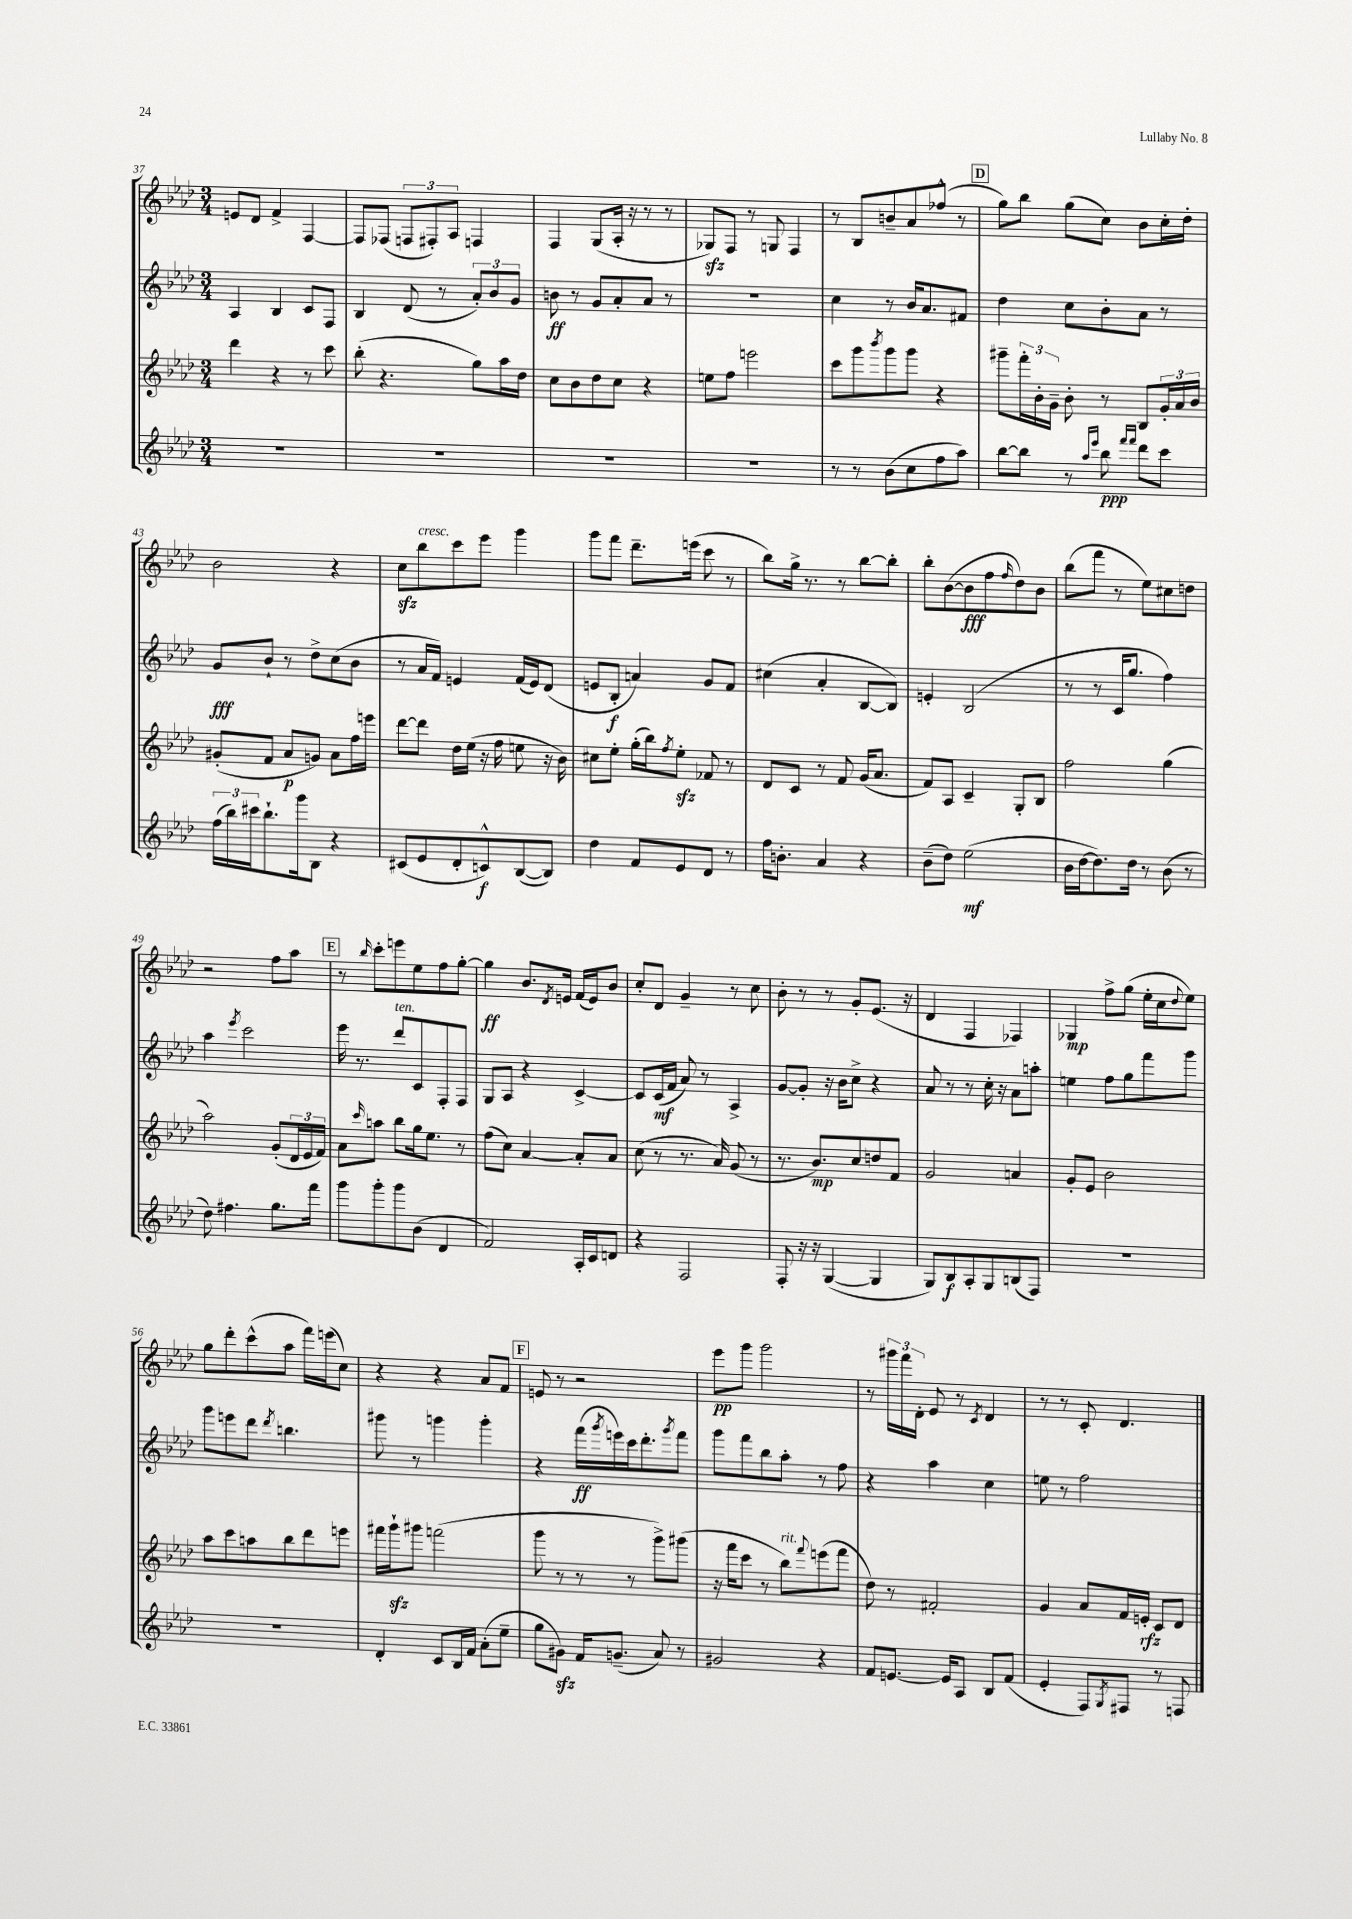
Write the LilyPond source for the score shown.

<<
\new StaffGroup <<
\new Staff = "s0" {
    \clef treble \key aes \major \numericTimeSignature \time 3/4
    e'8 des'8 f'4-> f4~ |
    f8 fes8( \tuplet 3/2 { f8 fis8-.) aes8 } f4 |
    f4 g8( aes16-. r16 r8 r8 |
    ges8\sfz) f8 r8 g8 f4 |
    r8 bes8 b'8-- aes'8 fes''8-^( r8 |
    \mark \markup { \box "D" } g''8) bes''8 g''8( c''8) bes'8 c''16-. des''16-. |
    bes'2 r4 |
    c''8\sfz bes''8^\markup { \italic "cresc." } c'''8 ees'''8 g'''4 |
    g'''8 f'''8 des'''8.-- e'''16( c'''8 r8 |
    bes''8) g''16-> r8. r8 bes''8~ bes''8-. |
    bes''8-. bes'8~( bes'8\fff f''8 \grace { f''16 } des''8) bes'8 |
    bes''8( f'''8 r8 ees''8) cis''8 d''8 |
    r2 f''8 aes''8 |
    \mark \markup { \box "E" } r8 \grace { bes''16 } c'''8-. e'''8 ees''8 f''8 g''8~-. |
    g''4\ff bes'8. \acciaccatura { des'8 } e'16 f'16( e'16) bes'8 |
    c''8-. des'8 g'4-- r8 c''8 |
    bes'8-. r8 r8 g'8-. ees'8.( r16 |
    des'4 f4 fes4) |
    ges4\mp f''8-> g''8( ees''16-. c''16 \appoggiatura { des''8 } ees''8) |
    g''8 des'''8-. c'''8-^( aes''8 f'''16) e'''16( c''8) |
    r4 r4 aes'8 f'8 |
    \mark \markup { \box "F" } e'8 r8 r2 |
    ees'''8\pp g'''8 g'''2 |
    r8 \tuplet 3/2 { gis'''16 f'''16 des'16-. } ees'8 r8 \acciaccatura { c'8 } des'4 |
    r8 r8 c'8-. des'4. \bar "|." |
}
\new Staff = "s1" {
    \clef treble \key aes \major \numericTimeSignature \time 3/4
    aes4 bes4 c'8 f8 |
    bes4 des'8( r8 \tuplet 3/2 { aes'8-.) bes'8 g'8 } |
    b'8\ff r8 g'8 aes'8-. aes'8 r8 |
    R2. |
    c''4 r8 bes'16 aes'8. fis'8 |
    \mark \markup { \box "D" } des''4 c''8 bes'8-. aes'8 r8 |
    g'8\fff bes'8-! r8 des''8-> c''8( bes'8 |
    r8 aes'16 f'16) e'4 f'16( e'16) des'8( |
    e'8 bes8-.\f a'4) g'8 f'8 |
    cis''4( aes'4-. bes8~ bes8) |
    e'4-. bes2( |
    r8 r8 c'16 g''8. f''4) |
    aes''4 \acciaccatura { ees'''8 } c'''2 |
    \mark \markup { \box "E" } ees'''16 r8. des'''8^\markup { \italic "ten." } c'8 f8-. f8 |
    g8 aes8 r4 c'4~-> |
    c'8 c'16\mf( f'16 aes'8) r8 aes4-> |
    g'8~ g'8-. r16 bes'16 c''8-> r4 |
    aes'8 r8 r8 c''16-. r16 aes'8 a''8-. |
    e''4 f''8 g''8 f'''8 g'''8 |
    g'''8 e'''8 des'''8 \acciaccatura { des'''8 } b''4. |
    gis'''8 r8 g'''4 g'''4-. |
    \mark \markup { \box "F" } r4 f'''16\ff( \acciaccatura { g'''8 } e'''16) c'''16 des'''8.-. \acciaccatura { g'''8 } f'''8 |
    g'''8 f'''8 bes''8 aes''8-. r8 f''8 |
    r4 aes''4 c''4 |
    e''8 r8 f''2 \bar "|." |
}
\new Staff = "s2" {
    \clef treble \key aes \major \numericTimeSignature \time 3/4
    des'''4 r4 r8 c'''8 |
    bes''8-.( r4. g''8) aes''16 des''16 |
    c''8 bes'8 des''8 c''8 r4 |
    e''8 f''8 e'''2 |
    c'''8 g'''8 \acciaccatura { bes'''8 } g'''8 g'''8 r4 |
    \mark \markup { \box "D" } gis'''8-- \tuplet 3/2 { f'''16-. bes'16-. g'16-- } bes'8-. r8 bes8 \tuplet 3/2 { g'16-. aes'16 bes'16 } |
    gis'8-.( f'8 aes'8\p g'8) aes'8 f''16 e'''16 |
    des'''8~ des'''8 des''16 ees''16( r16 f''16 e''8 r16 bes'16) |
    cis''8 ees''8-. g''16-.( bes''16) \acciaccatura { f''8 } ees''8-.\sfz fes'8 r8 |
    des'8 c'8 r8 f'8 g'16( aes'8. |
    f'8) aes8 c'4-- g8-. bes8 |
    f''2 g''4( |
    aes''2) g'8-.( \tuplet 3/2 { des'16 ees'16 f'16) } |
    \mark \markup { \box "E" } aes'8 \grace { c'''16 } a''8 bes''8 g''16 ees''8. r8 |
    f''8( c''8) aes'4~ aes'8-. aes'8 |
    c''8( r8 r8. aes'16) g'8( r8 |
    r8. bes'8.\mp) c''8 d''8 f'8 |
    g'2 a'4 |
    g'8-. ees'8 bes'2 |
    aes''8 c'''8 a''8 bes''8 des'''8 e'''8 |
    fis'''16 g'''16-!\sfz gis'''8 f'''2( |
    \mark \markup { \box "F" } g'''8 r8 r8 r8 g'''8->) gis'''8( |
    r16 f'''16 c'''8 r8 bes''8^\markup { \italic "rit." }) \appoggiatura { f'''8 } e'''8( f'''8 |
    des''8) r8 fis'2-. |
    g'4 aes'8 f'16 e'16-.\rfz c'8 des'8 \bar "|." |
}
\new Staff = "s3" {
    \clef treble \key aes \major \numericTimeSignature \time 3/4
    R2. |
    R2. |
    R2. |
    R2. |
    r8 r8 bes'8( c''8 f''8 aes''8) |
    \mark \markup { \box "D" } bes''8~ bes''8 r8 \grace { aes''16 ees'''16 } bes''8\ppp \grace { f'''16 f'''16 } des'''8 c'''8 |
    \tuplet 3/2 { f''16( bes''16) cis'''16 } bes''8.-! g'''16 bes8 r4 |
    cis'8( ees'8 des'8-. c'8-^\f) bes8~( bes8) |
    des''4 f'8 ees'8 des'8 r8 |
    f''16 b'8.-. aes'4 r4 |
    bes'8--( des''8) ees''2\mf( |
    bes'16 des''16~ des''8.) des''16 r8 bes'8( r8 |
    des''8) fis''4. g''8. f'''16 |
    \mark \markup { \box "E" } g'''8 g'''8-. g'''8 bes'8( des'4 |
    f'2) aes16-. c'16 d'8 |
    r4 f2 |
    f8-. r16 r16 g4~( g4 |
    g8) bes8\f aes8-. g8 b8( f8) |
    R2. |
    R2. |
    des'4-. c'8 bes16 f'16 aes'8-.( ees''8-- |
    \mark \markup { \box "F" } g''8 gis'8\sfz) f'16 g'8.--( aes'8) r8 |
    gis'2 r4 |
    f'8 e'8.~ e'16 aes8 bes8 f'8( |
    ees'4-. f8) \acciaccatura { g8 } fis8 r8 f8 \bar "|." |
}
>>
>>
\layout { \context { \Score currentBarNumber = #37 } }
